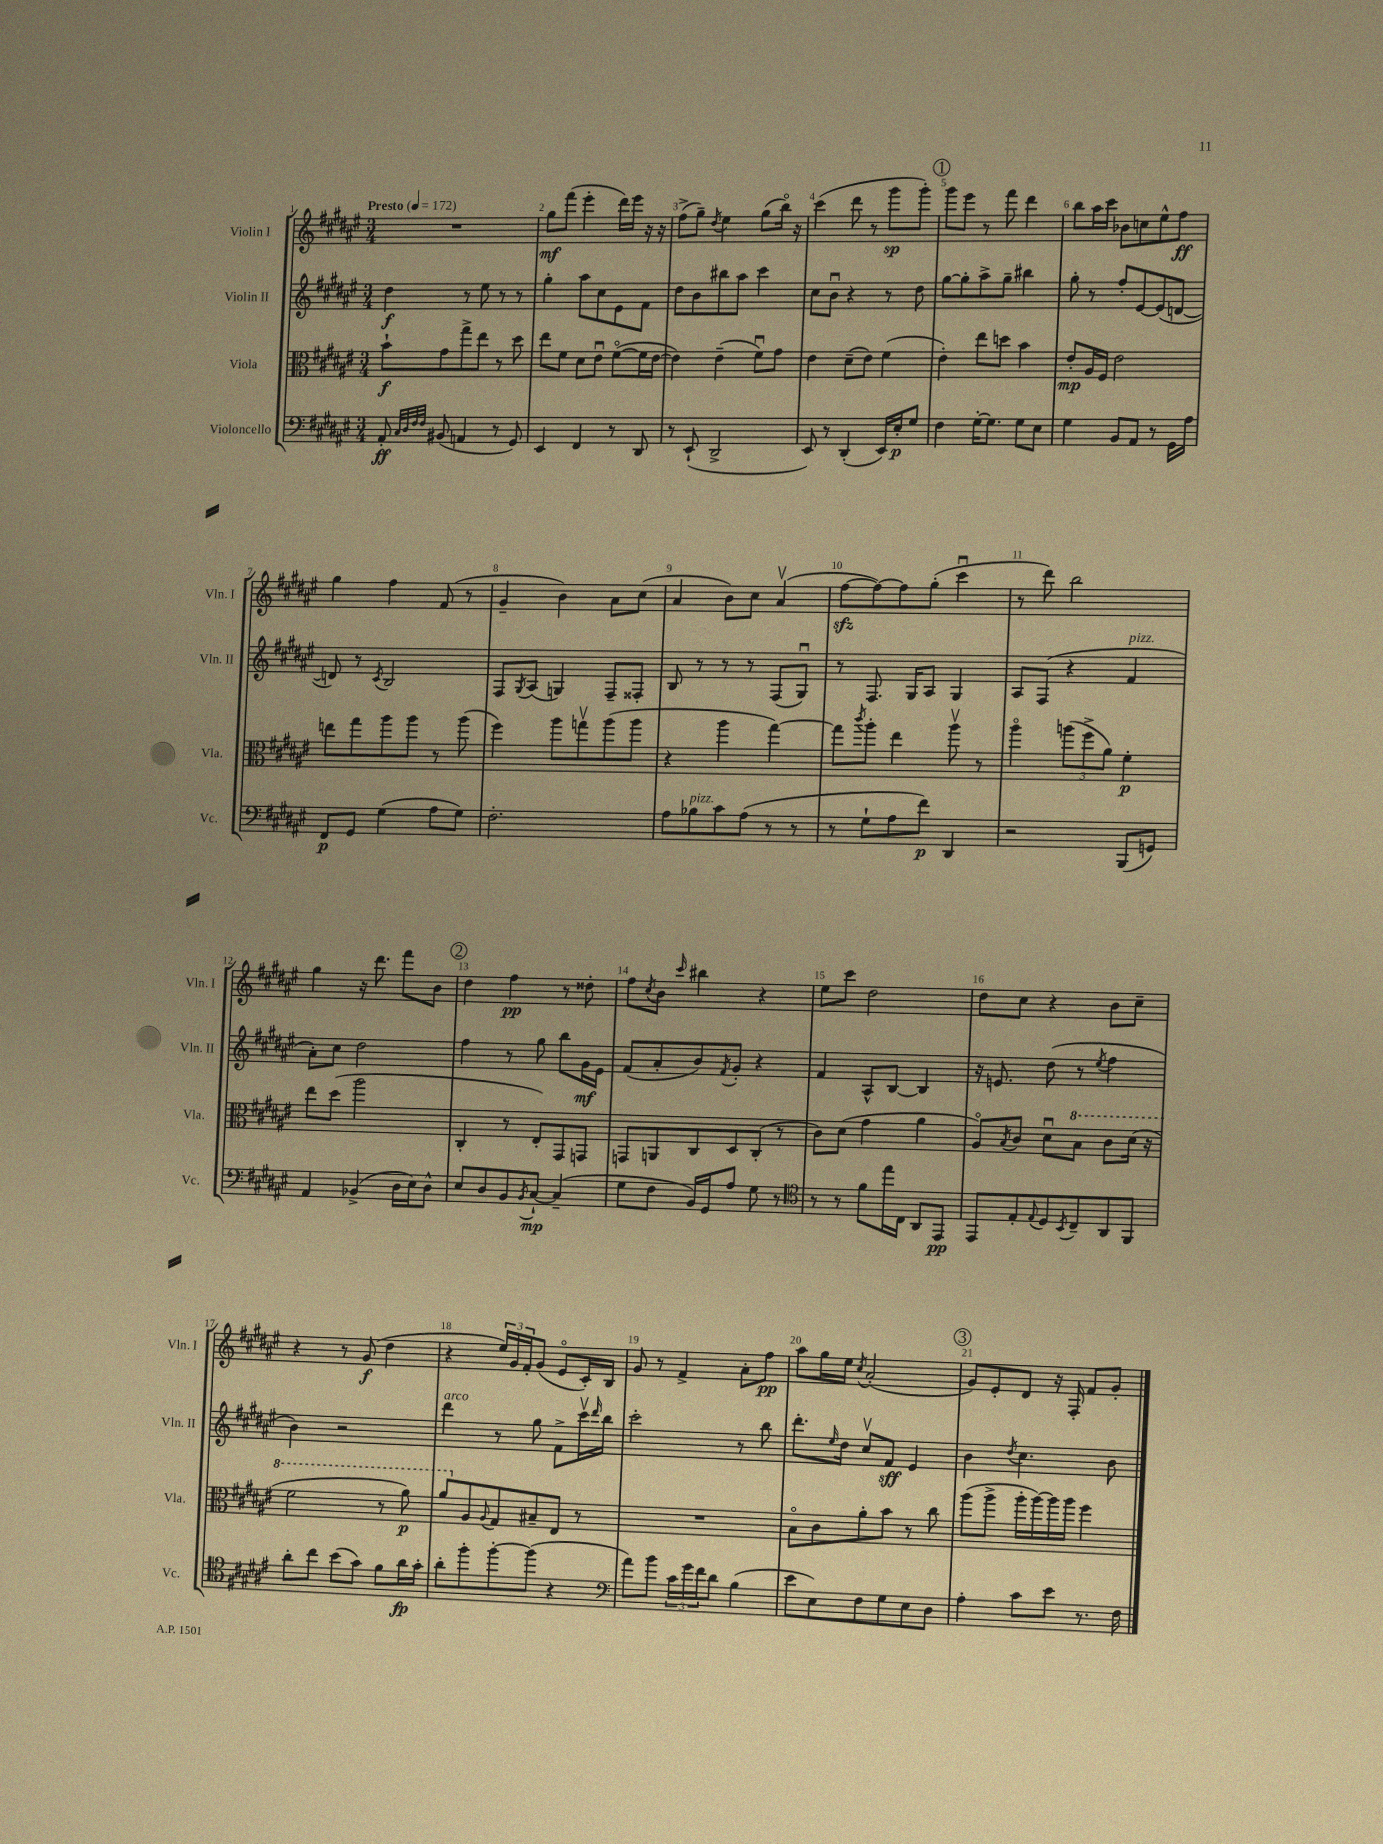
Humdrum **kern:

**kern	**kern	**kern	**kern
*staff4	*staff3	*staff2	*staff1
*clefF4	*clefC3	*clefG2	*clefG2
*k[f#c#g#d#a#e#]	*k[f#c#g#d#a#e#]	*k[f#c#g#d#a#e#]	*k[f#c#g#d#a#e#]
*M3/4	*M3/4	*M3/4	*M3/4
*MM172	*MM172	*MM172	*MM172
8AA#'/	8b`\L	4dd#\	2.r
32qqC#/LLL	.	.	.
32qqD#/	.	.	.
32qqF#/	.	.	.
32qqF#/JJJ	.	.	.
(8BB#/	8g#\	.	.
4AA/	8gg#^\	8r	.
.	8ee#\J	8ee#\	.
8r	8r	8r	.
8GG#/)	8dd#\	8r	.
=	=	=	=
4EE#/	8ee#\L	4gg#'\	8gg#\L
.	8f#\J	.	(8fff#\J
4FF#/	8d#\L	8aa#\L	4eee#'\
.	8e#u\J	8cc#\	.
8r	([8f#o\L	8e#\	16ddd#\LL)
.	.	.	16eee#\JJ
8DD#/	16f#\]L	8f#\J	16r
.	[16e#\JJ	.	16r
=	=	=	=
8r	4e#\])	8dd#\L	(8ff#^\L
(8EE#`/	.	8b\	8gg#~\J)
.	.	.	8qdd#/
2DD#^/	(4e#~\	8bb#\	4ee#\
.	.	8aa#\J	.
.	8f#u\L)	4ccc#\	(8gg#\L
.	8g#\J	.	16bbo\Jk)
.	.	.	16r
=	=	=	=
8EE#/)	4e#\	8cc#\L	(4ccc#\
8r	.	8bu\J	.
(4DD#'/	(8d#~\L	4r	8ddd#\
.	8e#\J)	.	8r
16EE#/LL)	(4f#\	8r	8ggg#\L
16E#'/J	.	.	.
8G#/J	.	8dd#\	8ggg#'\J)
=	=	=	=
4F#\	4e#'\)	[8gg#\L	8ggg#\L
.	.	8gg#'\]	8eee#\J
[16G#'\LK	8ee#\L	8aa#^\	8r
8.G#\]J	.	.	.
.	8dd\J	8gg#~\J	8fff#\
8G#\L	4b\	4bb#\	4ddd#\
8E#\J	.	.	.
=	=	=	=
4G#\	8e#'/L	8gg#'\	8bb\L
.	16A#/L	8r	16aa#\L
.	16F#/JJ	.	16ccc#\JJ
8BB/L	2e#\	8ff#'/L	8b-\L
8AA#/J	.	[8e#/	8cc\
8r	.	(8e#/]	8ee#^^\
16GG#\LL	.	[8d/J	8ff#\J
16A#\JJ	.	.	.
=	=	=	=
8FF#/L	8ee\L	8d/])	4gg#\
8GG#/J	8gg#\	8r	.
.	.	8qc#/	.
(4G#\	8aa#\	2B/	4ff#\
.	8aa#\J	.	.
8A#\L	8r	.	(8f#/
8G#\J)	(8aa#\	.	8r
=	=	=	=
2.F#'\	4ff#\)	8F#/L	4g#~/
.	.	8qG#/	.
.	.	(8A#/J	.
.	8aa#\L	4G/)	4b\)
.	8ggv\	.	.
.	(8aa#\	8F#~/L	8a#\L
.	8aa#\J	8F##'/J	(8cc#\J
=	=	=	=
8A#\L	4r	8B/	4a#/
8B-\	.	8r	.
8c#\	4aa#\	8r	8b\L)
(8A#\J	.	8r	8cc#\J
8r	[4gg#\)	(8F#/L	(4a#v/
8r	.	8G#u/J)	.
=	=	=	=
8r	8gg#\]L	8r	[8ff#\L
.	8qccc#/	.	.
8G#`\L	8aa#'\J	8.F#/	8ff#\_)
8A#\	4ee#\	.	8ff#\]
.	.	16G#/LK	.
8f#\J)	.	8A#/J	(8gg#'\J
4DD#/	8aa#v\	4G#/	4ccc#u\
.	8r	.	.
=	=	=	=
2r	4aa#o\	8A#/L	8r
.	.	(8F#/J	8ddd#\)
.	(12aa\L	4r	2bb\
.	12ff#^\	.	.
.	12a#\J)	.	.
(8BBB/L	4f#'\	4f#/	.
8GG/J)	.	.	.
=	=	=	=
4AA#/	8ee#\L	8a#'\L)	4gg#\
.	(8dd#\J	8cc#\J	.
(4BB-^/	2aa#\	2dd#\	16r
.	.	.	8.ddd#\
16D#\LL	.	.	8fff#\L
16E#\J)	.	.	.
8D#^^\J	.	.	8b\J
=	=	=	=
8E#/L	4C#'/	4ff#\	4dd#\
8D#/	.	.	.
8BB/	8r	8r	4ff#\
8qBB/	.	.	.
[8C#`/J	8E#'/L)	8gg#\	.
(4C#~/]	8GG#/	8bb\L	8r
.	8GG/J	16g#\L	8dd##'\
.	.	16e#\JJ	.
=	=	=	=
8G#\L	8GG/L	(8f#/L	8ff#\L
.	.	.	8qcc#/
8F#\J	8AA/	8a#'/	8b\J
.	.	.	16qqccc#/
16BB/LL)	8C#/	8b/)	4bb#\
16GG#/J	.	.	.
.	.	8qf#/	.
8A#/J	8D#/	8g#'/J	.
8G#\	(8C#'/J	4r	4r
8r	8r	.	.
=	=	=	=
*clefC4	*	*	*
8r	8c#\L)	4f#/	8ee#\L
8r	(8d#\J	.	8ccc#\J
8f#\L	4g#\	8A#^^/L	2dd#\
16ee#\L	.	[8B/J	.
16C#\JJ	.	.	.
8AA#/L	4a#\	4B/]	.
8EE#/J	.	.	.
=	=	=	=
8EE#/L	8A#o/L)	16r	8dd#\L
.	.	8.e/	.
.	8qB/	.	.
8E#'/	8c#/J	.	8cc#\J
8qqE#/	.	.	.
8D#/	8d#u\L	(8dd#\	4r
8qBB/	.	.	.
8C#~/	8b\J	8r	.
.	.	8qee#/	.
8AA#/	8cc#\L	4ff#\	8b\L
8FF#/J	(16dd#\Jk	.	8cc#~\J
.	16r	.	.
=	=	=	=
8a#'\L	2ff#\	4b\)	4r
8cc#\J	.	.	.
(8b\L	.	2r	8r
8g#\J)	.	.	(8g#/
8f#\L	8r	.	4dd#\
16a#\L	8aa#\)	.	.
16g#'\JJ	.	.	.
=	=	=	=
8a#'\L	8aa#/L	4ddd#\	4r
8ff#'\	8A#/	.	.
.	8qqA#/	.	.
[8ff#'\	8G#/	8r	24ee#/LL)
.	.	.	24g#/
.	.	.	24f#'/J
(8ff#\]J	8B#~/	8gg#\	(8g#/J
4r	8E#/J	8f#^\L	8e#o/L
.	8r	16ccc#v\L	16c#'/L)
.	.	16qqddd#/	.
.	.	16bb\JJ	16B/JJ
=	=	=	=
*clefF4	*	*	*
8a#\L)	2.r	2ccc#'\	8g#/
8b\J	.	.	8r
24c#\LL	.	.	4f#^/
24g#\	.	.	.
24f#\J	.	.	.
8d#\J	.	.	.
(4B\	.	8r	8a#'\L
.	.	8bb\	8ff#\J
=	=	=	=
8e#\L	8Bo\L	8.ddd#'\L	8aa#\L
8E#\)	8c#\	.	16gg#\L
.	.	16qqee#/	.
.	.	16dd#\Jk	16ee#\JJ
.	.	.	8qcc#/
8F#\	8a#'\	8cc#v/L	(2a#'/
8G#\	8b\J	8f#/J	.
8E#\	8r	4e#/	.
8D#\J	8cc#\	.	.
=	=	=	=
4A#'\	(8aa#\L	4b\	8g#/L)
.	8aa#^\J	.	8e#'/
.	.	8qdd#/	.
8c#\L	16aa#'\LL	4.cc#\	8d#/J
.	[16aa#\)	.	.
8e#\J	16aa#\]	.	16r
.	16aa#\JJ	.	16F#'/
8.r	4ff#\	.	8f#/L
.	.	8b\	8g#'/J
16F#\	.	.	.
==	==	==	==
*-	*-	*-	*-
